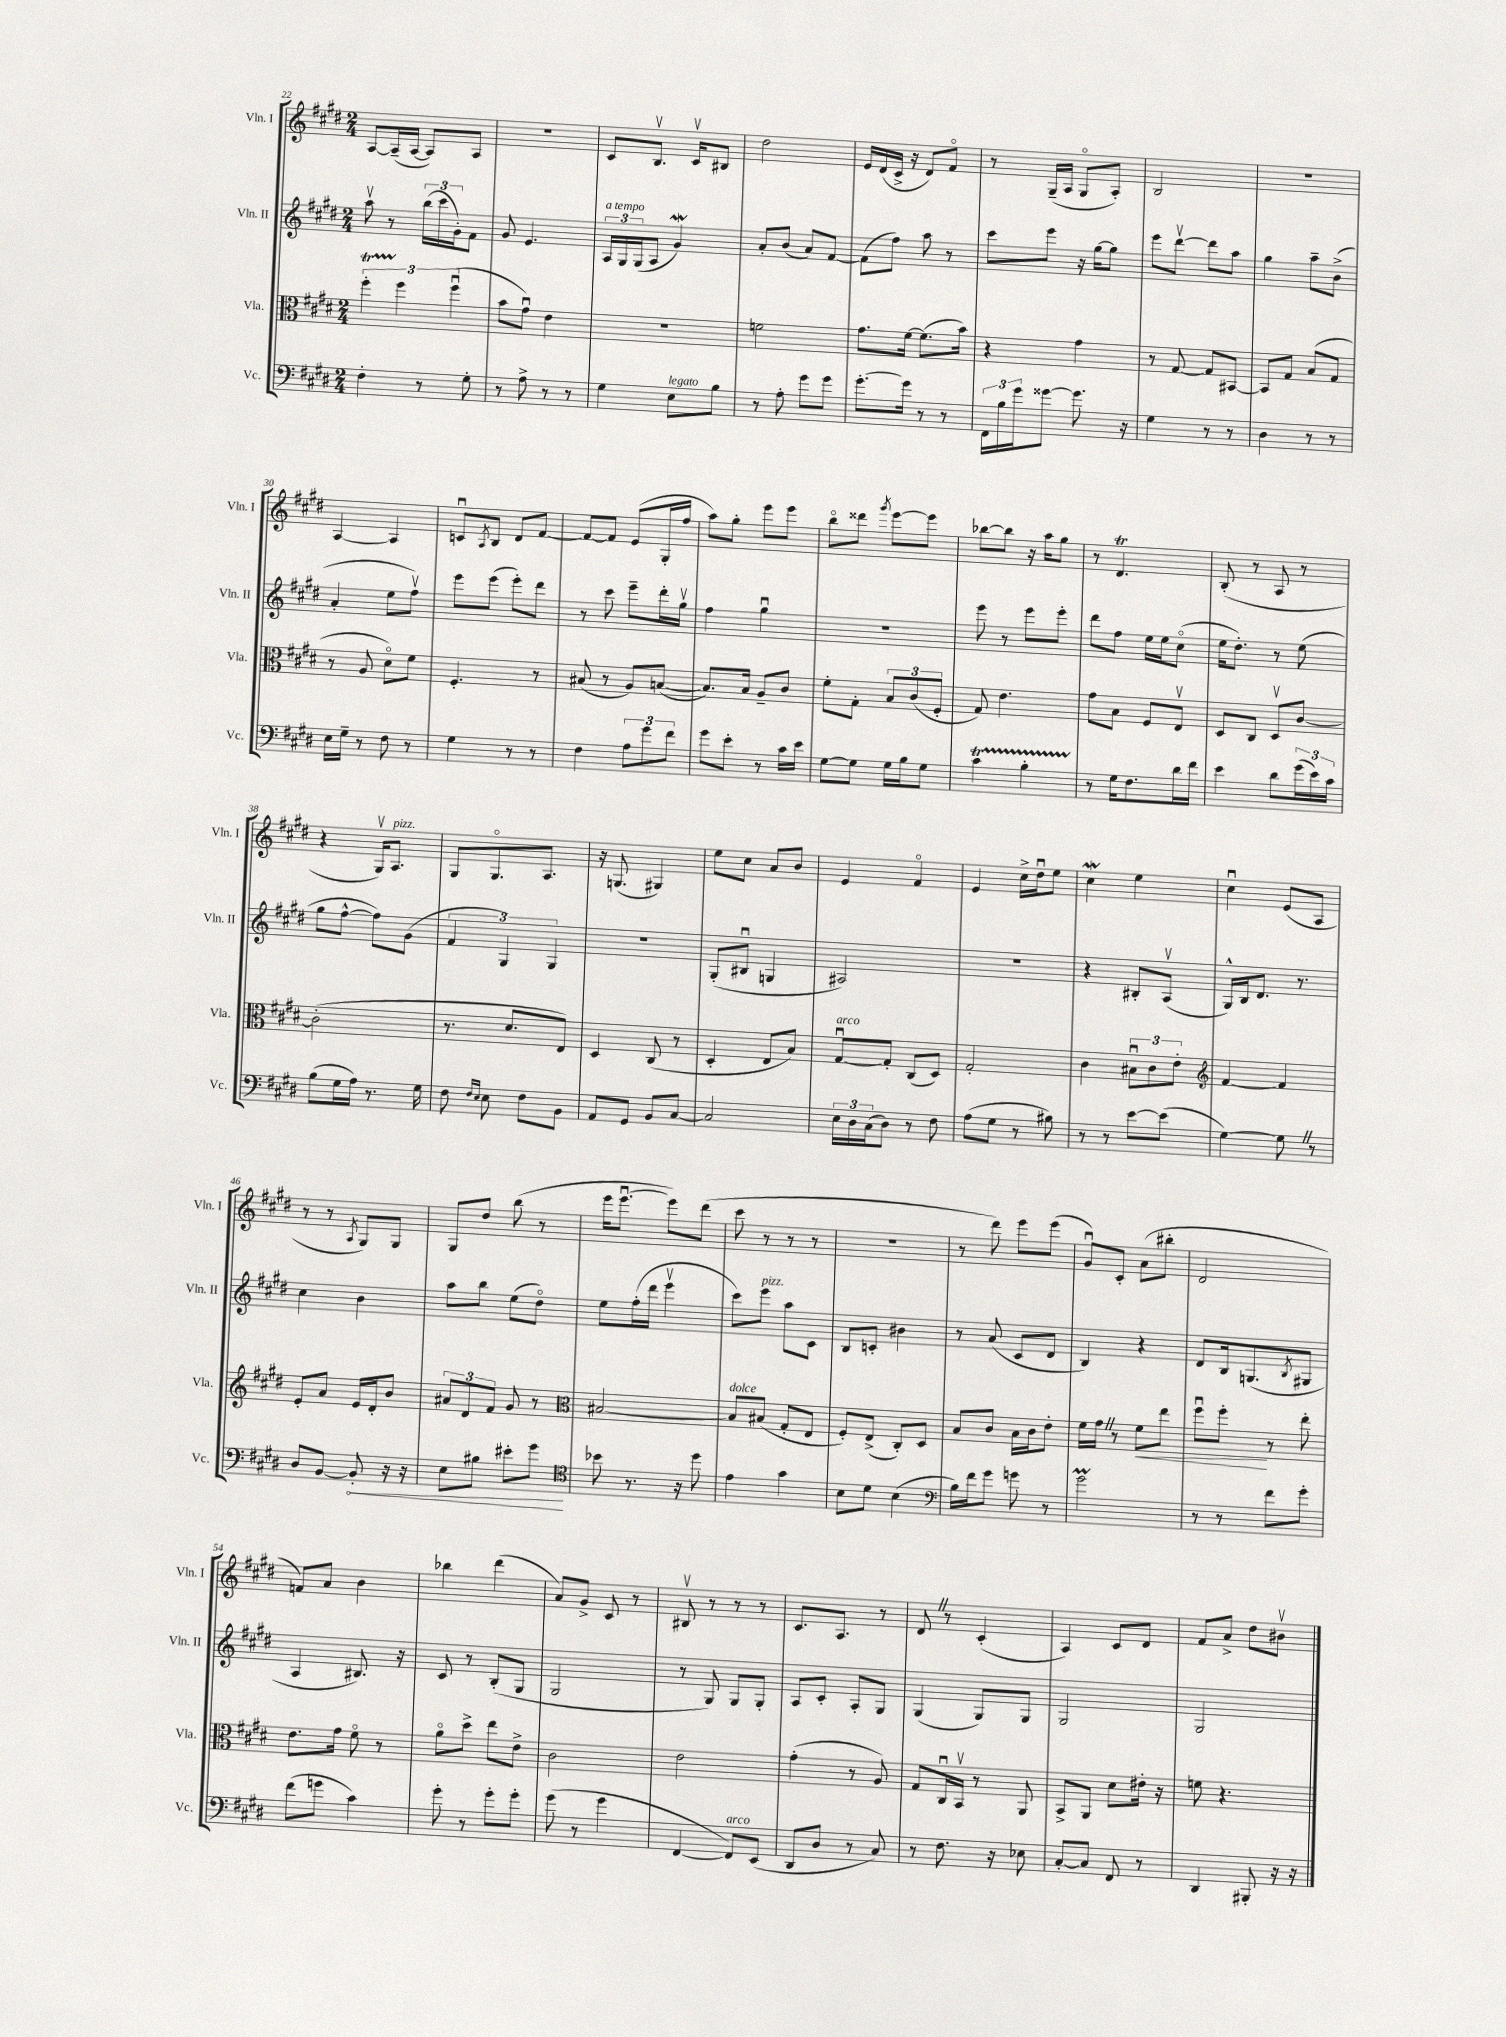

**kern	**dynam	**kern	**dynam	**kern	**kern
*part4	*part4	*part3	*part3	*part2	*part1
*staff4	*staff4	*staff3	*staff3	*staff2	*staff1
*I"Vc.	*	*I"Vla.	*	*I"Vln. II	*I"Vln. I
*I'Vc.	*	*I'Vla.	*	*I'Vln. II	*I'Vln. I
*clefF4	*	*clefC3	*	*clefG2	*clefG2
*k[f#c#g#d#]	*	*k[f#c#g#d#]	*	*k[f#c#g#d#]	*k[f#c#g#d#]
*M2/4	*	*M2/4	*	*M2/4	*M2/4
=22	=22	=22	=22	=22	=22
4F#'\	.	6ff#T'\	.	8aav\	[8A/L
.	.	.	.	8r	(16A~/L]
.	.	6ff#\	.	.	.
.	.	.	.	.	[16A/JJ
8r	.	.	.	(24bb\LL	8A/L])
.	.	.	.	24ccc#\	.
.	.	(6ff#u\	.	24g#'\J)	.
8G#'\	.	.	.	8f#\J	8A/J
=23	=23	=23	=23	=23	=23
8r	.	8b\L	.	8g#/	2r
8A^\	.	8g#u\J)	.	4.e/	.
8r	.	4e\	.	.	.
8r	.	.	.	.	.
=24	=24	=24	=24	=24	=24
!	!	!	!	!LO:TX:a:i:t=a tempo	!
4G#\	.	2r	.	24A/LL	8c#/L
.	.	.	.	24G#/	.
.	.	.	.	(24G#/J	.
.	.	.	.	8A/J	8.Bv/J
!LO:TX:a:i:t=legato	!	!	!	!	!
8E\L	.	.	.	4g#W/)	.
.	.	.	.	.	16c#v/KL
8B\J	.	.	.	.	8B#X/J
=25	=25	=25	=25	=25	=25
8r	.	2fn\	.	8a'/L	2dd#\
8A'\	.	.	.	(8b/J	.
8g#\L	.	.	.	8a/L)	.
8g#\J	.	.	.	[8f#/J	.
=26	=26	=26	=26	=26	=26
[8.g#'\L	.	8.g#\L	.	(8f#\L]	16e/LL
.	.	.	.	.	(16d#/
.	.	.	.	8ff#\J)	16c#^/JJ
16g#\Jk]	.	[16f#\Jk	.	.	16r
8r	.	(8.f#\L]	.	8aa\	8d#/L)
8r	.	.	.	8r	8f#/J
.	.	16b\Jk)	.	.	.
=27	=27	=27	=27	=27	=27
24FF#\LL	.	4r	.	8ccc#\L	8r
24B\	.	.	.	.	.
24g#\J	.	.	.	.	.
[8g##X\J	.	.	.	8eee\J	(16G#~/LL
.	.	.	.	.	16A/JJ
8.g##\]	.	4g#\	.	16r	8G#/L
.	.	.	.	[16gg#\KL	.
.	.	.	.	8gg#\J]	8A'/J)
16r	.	.	.	.	.
=28	=28	=28	=28	=28	=28
4G#\	.	8r	.	8eee\L	2B/
.	.	[8G#/	.	[8ddd#v\J	.
8r	.	8G#/L]	.	8ddd#\L]	.
8r	.	[8BB#X/J	.	8aa\J	.
=29	=29	=29	=29	=29	=29
4D#\	.	8BB#/L]	.	4gg#\	2r
.	.	8G#/J	.	.	.
8r	.	(8B/L	.	8aa~\L	.
8r	.	8G#/J	.	(8b^\J	.
!!LO:LB:g=z
=30	=30	=30	=30	=30	=30
16E\LL	.	8r	.	4a'/	[4A/
16G#~\JJ	.	.	.	.	.
8r	.	8A/	.	.	.
8F#\	.	8d#\L)	.	8ee\L	4A/]
8r	.	8f#\J	.	8ff#v\J)	.
=31	=31	=31	=31	=31	=31
4G#\	.	4.F#'/	.	8eee\L	8cnu/L
.	.	.	.	.	8qA/
.	.	.	.	(8eee\J	8B/J
8r	.	.	.	8eee'\L)	8d#/L
8r	.	8r	.	8ddd#\J	[8f#/J
=32	=32	=32	=32	=32	=32
4F#\	.	(8B#X/	.	8r	8f#/L_
.	.	8r	.	8ccc#\	8f#/J]
12A\L	.	8A/L)	.	8eee~\L	(8e/L
12g#\	.	.	.	.	.
.	.	([8Bn/J	.	16ddd#'\L	16G#'/L
12f#\J	.	.	.	.	.
.	.	.	.	16gg#v\JJ	16ff#/JJ
=33	=33	=33	=33	=33	=33
8g#\L	.	8.B/L])	.	4ff#\	8aa\L)
8e'\J	.	.	.	.	8gg#'\J
.	.	16B/Jk	.	.	.
8r	.	8A~/L	.	4gg#u\	8eee\L
16c#\LL	.	8c#/J	.	.	8eee\J
16e\JJ	.	.	.	.	.
=34	=34	=34	=34	=34	=34
[8G#\L	.	8f#'\L	.	2r	8bb\L
8G#\J]	.	8G#'\J	.	.	8ddd##X\J
.	.	.	.	.	8qggg#/
16G#\LL	.	12B/L	.	.	[8eee\L
16B\J	.	.	.	.	.
.	.	(12c#/	.	.	.
8G#\J	.	.	.	.	8eee\J]
.	.	12F#'/J	.	.	.
=35	=35	=35	=35	=35	=35
4c#T\	.	8G#/)	.	8eee\	[8bb-X\L
.	.	4.e\	.	8r	8bb-\J]
4BTTT'\	.	.	.	8eee\L	16r
.	.	.	.	.	16aa\KL
.	.	.	.	8eee'\J	8gg#\J
=36	=36	=36	=36	=36	=36
8r	.	8g#\L	.	8ddd#\L	8r
16G#\KL	.	8B\J	.	8ff#\J	4.d#t/
8.F#\	.	.	.	.	.
.	.	8F#/L	.	16ee\LL	.
.	.	.	.	16ee\J	.
16d#\L	.	8Ev/J	.	(8cc#\J	.
16f#\JJ	.	.	.	.	.
=37	=37	=37	=37	=37	=37
4e\	.	8D#/L	.	16ee\KL	(8B'/
.	.	.	.	8.dd#'\J)	.
.	.	8C#/J	.	.	8r
8d#\L	.	8D#v/L	.	8r	8A/
(24g#\L	.	[8c#/J	.	(8ee\	8r
24e\)	.	.	.	.	.
24c#\JJ	.	.	.	.	.
!!LO:LB:g=z
=38	=38	=38	=38	=38	=38
(8B\L	.	(2c#'\]	.	8gg#\L	4r
16G#\L	.	.	.	[8ff#^^\J	.
16A\JJ)	.	.	.	.	.
8.r	.	.	.	8ff#\L])	16G#v/KL)
!	!	!	!	!	!LO:TX:a:i:t=pizz.
.	.	.	.	.	8.A/J
.	.	.	.	(8g#\J	.
16G#\	.	.	.	.	.
=39	=39	=39	=39	=39	=39
8F#\	.	8.r	.	6f#/	8G#/L
16qqF#/LL	.	.	.	.	.
16qqE/JJ	.	.	.	.	.
8E\	.	.	.	.	8.G#/
.	.	.	.	6G#/)	.
.	.	8.d#/L	.	.	.
8F#\L	.	.	.	.	.
.	.	.	.	.	8.A/J
.	.	.	.	6G#/	.
8BB\J	.	8E/J)	.	.	.
=40	=40	=40	=40	=40	=40
8AA/L	.	4D#/	.	2r	16r
.	.	.	.	.	(8.Gn/
8GG#/J	.	.	.	.	.
8BB/L	.	(8C#/	.	.	4G#X/)
[8C#/J	.	8r	.	.	.
=41	=41	=41	=41	=41	=41
2C#/]	.	4D#'/	.	(8G#'/L	8ee\L
.	.	.	.	8B#Xu/J	8cc#\J
.	.	8E/L	.	4Gn/	8a/L
.	.	8B/J)	.	.	8b/J
=42	=42	=42	=42	=42	=42
!	!	!LO:TX:a:i:t=arco	!	!	!
24E\LL	.	[8G#u/L	.	2A#X/)	4e/
24D#\	.	.	.	.	.
(24C#\J	.	.	.	.	.
8D#\J)	.	8G#'/J]	.	.	.
8r	.	(8C#/L	.	.	4f#/
8F#\	.	8D#/J)	.	.	.
=43	=43	=43	=43	=43	=43
(8A\L	.	2G#'/	.	2r	4e/
8G#\J	.	.	.	.	.
8r	.	.	.	.	16cc#^\LL
.	.	.	.	.	16dd#u\J
8B#X\)	.	.	.	.	8ee\J
=44	=44	=44	=44	=44	=44
8r	.	4c#\	.	4r	4cc#W\
8r	.	.	.	.	.
[8e\L	.	12B#Xu\L	.	8B#X'/L	4ee\
.	.	12c#\	.	.	.
(8e\J]	.	.	.	(8Av/J	.
.	.	12e'\J	.	.	.
=45	=45	=45	=45	=45	=45
*	*	*clefG2	*	*	*
[4G#\)	.	[4f#/	.	16G#^^/LL)	4cc#u\
.	.	.	.	16B/J	.
.	.	.	.	8.d#/J	.
8G#Z\]	.	4f#/]	.	.	(8e/L
.	.	.	.	8.r	.
8r	.	.	.	.	8A/J
!!LO:LB:g=z
=46	=46	=46	=46	=46	=46
8D#/L	.	8e'/L	.	4cc#\	8r
[8BB/J	.	8a/J	.	.	8r
.	.	.	.	.	8qA/
!	!LO:HP:b	!	!	!	!
8BB'/]	<	16e/LL	.	4b\	8G#/L)
.	.	16d#'/J	.	.	.
16r	.	8b/J	.	.	8G#/J
16r	.	.	.	.	.
=47	=47	=47	=47	=47	=47
8E\L	.	12a#X/L	.	8aa\L	8G#/L
.	.	12d#/	.	.	.
8B#X\J	.	.	.	8bb\J	8dd#/J
.	.	12f#/J	.	.	.
8e#X'\L	.	8g#/	.	(8ee\L	(8bb\
8g#\J	.	8r	.	8dd#\J)	8r
.	[	.	.	.	.
=48	=48	=48	=48	=48	=48
*clefC4	*	*clefC3	*	*	*
8b-X\	.	[2B#X/	.	8ee\L	16eee\KL
.	.	.	.	.	[8.eeeu\J
8.r	.	.	.	(16ff#'\L	.
.	.	.	.	16ddd#\JJ	.
.	.	.	.	4eeev\	8eee\L])
16r	.	.	.	.	.
8dd#\	.	.	.	.	(8ddd#\J
=49	=49	=49	=49	=49	=49
!	!	!LO:TX:a:i:t=dolce	!	!	!
4e\	.	8B#/L]	.	8ccc#\L)	8ccc#\
!	!	!	!	!LO:TX:a:i:t=pizz.	!
.	.	(8B#X/J	.	8eee\J	8r
4g#\	.	8G#'/L	.	8aa\L	8r
.	.	8E/J	.	8c#\J	8r
=50	=50	=50	=50	=50	=50
8B\L	.	8F#'/L)	.	8B/L	2r
8d#\J	.	(8E^/J	.	8cn'/J	.
(4B\	.	8C#'/L)	.	4b#X\	.
.	.	8D#/J	.	.	.
=51	=51	=51	=51	=51	=51
*clefF4	*	*	*	*	*
16B\LL)	.	8B/L	.	8r	8r
16f#\J	.	.	.	.	.
8g#\J	.	8c#/J	.	(8a/	8ddd#\)
8gn\	.	16B\LL	.	8c#/L	8eee\L
.	.	16c#\J	.	.	.
8r	.	8e'\J	.	8d#/J	(8eee\J
=52	=52	=52	=52	=52	=52
2g#m\	.	16f#\LL	.	4B/)	8g#u/L)
.	.	16g#Z\JJ	.	.	.
.	.	8r	.	.	8c#'/J
!	!	!	!LO:HP:b	!	!
.	.	8f#\L	<	4r	(8a\L
.	.	8ee\J	.	.	8bb#X'\J
=53	=53	=53	=53	=53	=53
8r	.	8ff#u\L	.	8d#/L	2d#/
8r	.	8ff#'\J	.	16B/k	.
.	.	.	.	(8.Gn/	.
8f#\L	.	8r	[	.	.
.	.	.	.	8qB/	.
8g#'\J	.	8ee'\	.	8G#X/J	.
!!LO:LB:g=z
=54	=54	=54	=54	=54	=54
(8f#\L	.	8.e\L	.	4A/	8fn/L)
8gn\J	.	.	.	.	8a/J
.	.	16g#\Jk	.	.	.
4c#\)	.	8f#\	.	8.B#X/)	4b\
.	.	8r	.	.	.
.	.	.	.	16r	.
=55	=55	=55	=55	=55	=55
8g#'\	.	8a\L	.	8c#/	4bb-X\
8r	.	8dd#^\J	.	8r	.
8g#'\L	.	8ee\L	.	(8B'/L	(4ddd#\
8g#'\J	.	8e^\J	.	8G#/J	.
=56	=56	=56	=56	=56	=56
(8g#\	.	2c#\	.	2G#/	8a/L)
8r	.	.	.	.	8g#^/J
4g#\	.	.	.	.	8c#/
.	.	.	.	.	8r
=57	=57	=57	=57	=57	=57
[4FF#/	.	2e\	.	8r	8B#Xv/
.	.	.	.	8G#/)	8r
!LO:TX:a:i:t=arco	!	!	!	!	!
8FF#/L])	.	.	.	8G#/L	8r
(8EE/J	.	.	.	8G#'/J	8r
=58	=58	=58	=58	=58	=58
8DD#/L	.	(4g#'\	.	8A/L	8.c#/L
8D#/J	.	.	.	8c#'/J	.
.	.	.	.	.	8.A/J
8r	.	8r	.	8A'/L	.
8C#/)	.	8A/)	.	8G#/J	8r
=59	=59	=59	=59	=59	=59
8r	.	8G#/L	.	(4G#/	8d#Z/
8.F#\	.	16C#u/L	.	.	8r
.	.	16BBv/JJ	.	.	.
.	.	8r	.	8G#/L)	(4c#'/
16r	.	.	.	.	.
8E-X\	.	8AA/	.	8G#/J	.
=60	=60	=60	=60	=60	=60
[8C#'/L	.	8BB^/L	.	2G#/	4A/)
8C#/J]	.	8AA/J	.	.	.
8FF#/	.	8d#\L	.	.	8c#/L
8r	.	16e#X'\Jk	.	.	8d#/J
.	.	16r	.	.	.
=61	=61	=61	=61	=61	=61
4DD#/	.	8fn\	.	2G#/	8f#/L
.	.	4.r	.	.	8a^/J
8BBB#X'/	.	.	.	.	8dd#\L
16r	.	.	.	.	8b#Xv\J
16r	.	.	.	.	.
==	==	==	==	==	==
*-	*-	*-	*-	*-	*-
